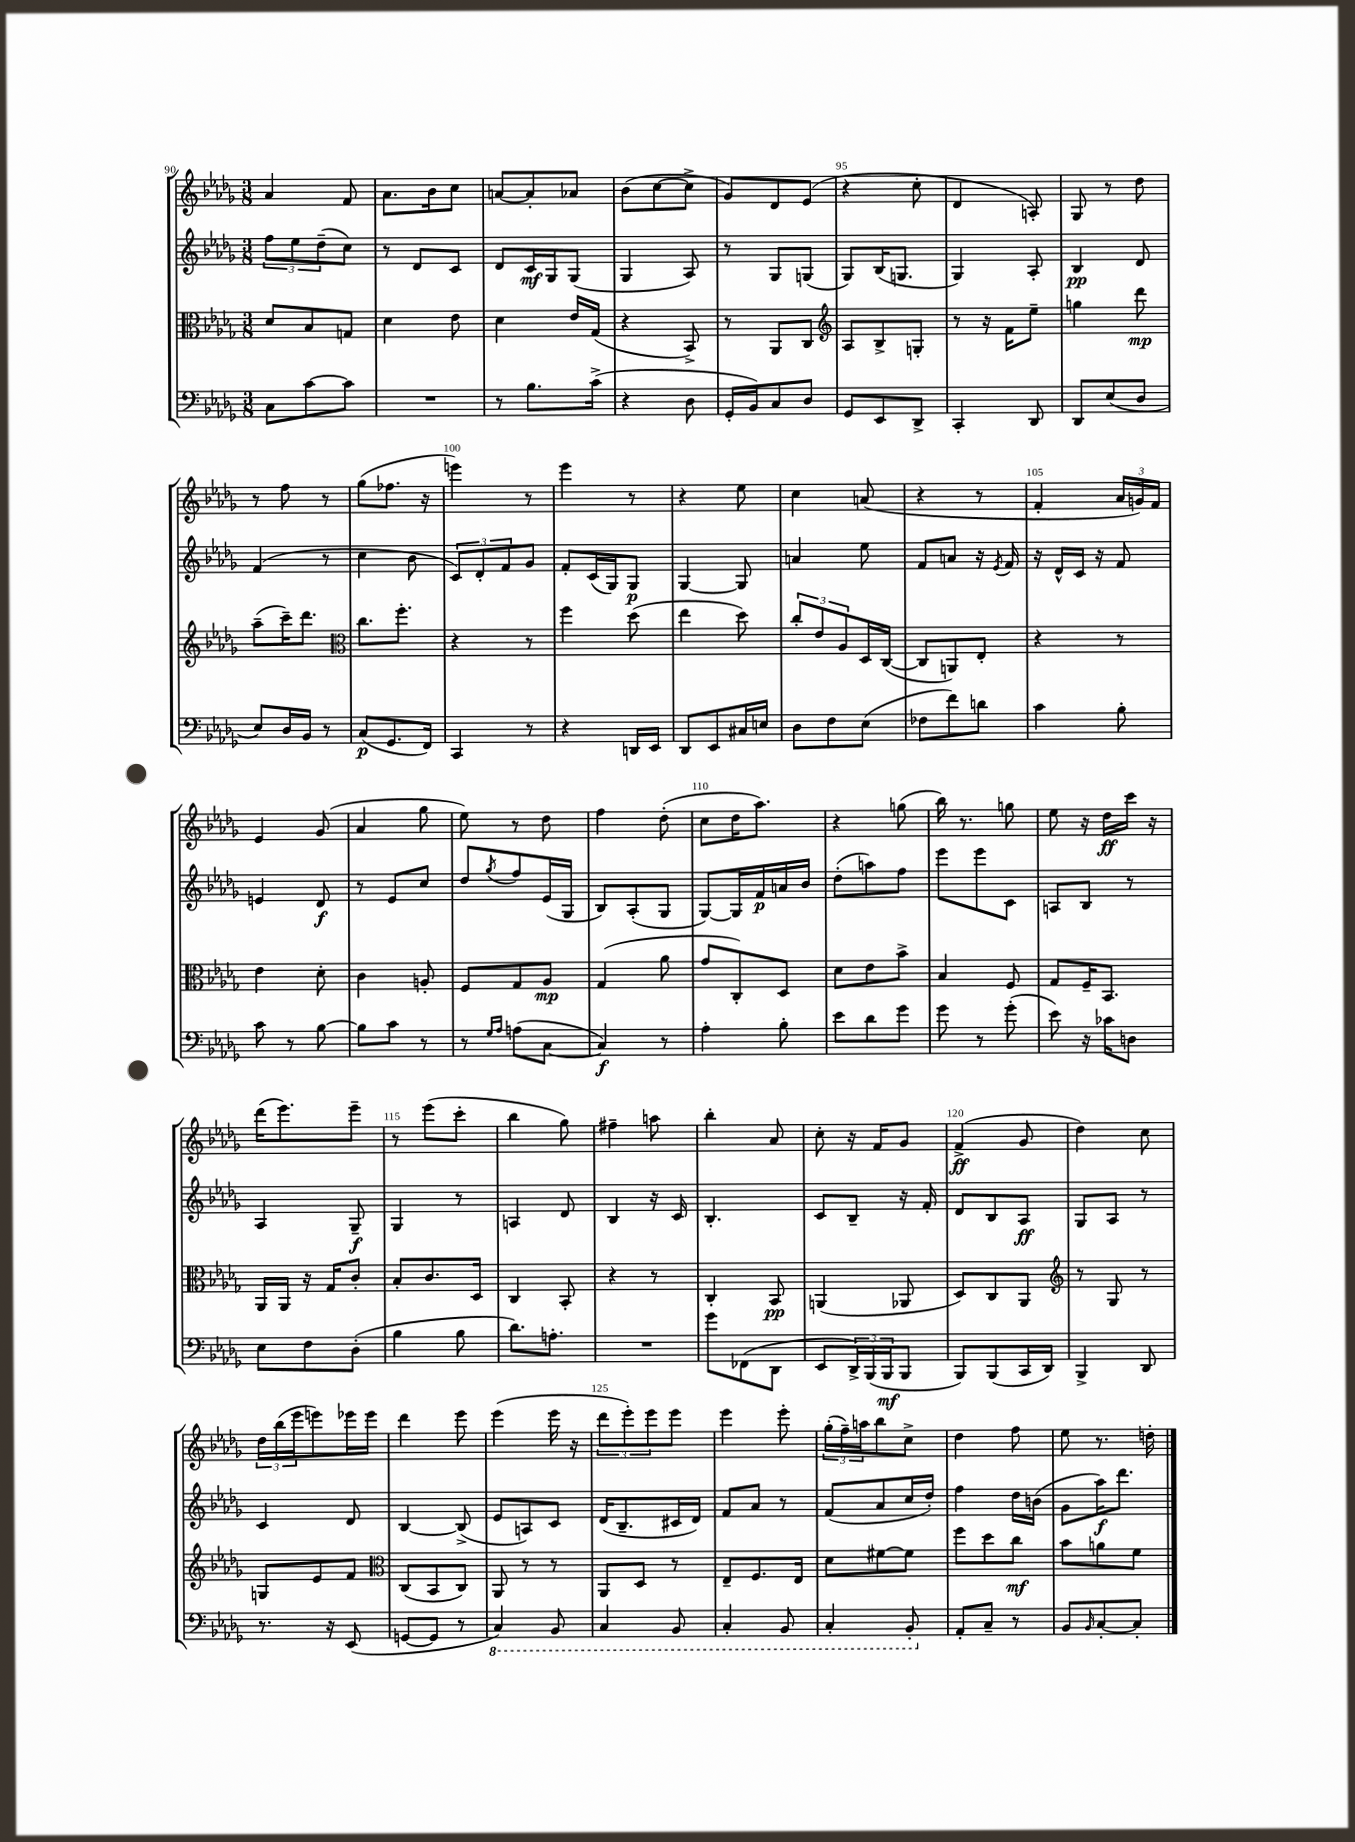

**kern	**dynam	**kern	**dynam	**kern	**dynam	**kern	**dynam
*part4	*part4	*part3	*part3	*part2	*part2	*part1	*part1
*staff4	*staff4	*staff3	*staff3	*staff2	*staff2	*staff1	*staff1
*clefF4	*	*clefC3	*	*clefG2	*	*clefG2	*
*k[b-e-a-d-g-]	*	*k[b-e-a-d-g-]	*	*k[b-e-a-d-g-]	*	*k[b-e-a-d-g-]	*
*M3/8	*	*M3/8	*	*M3/8	*	*M3/8	*
=90	=90	=90	=90	=90	=90	=90	=90
8C\L	.	8d-/L	.	12ff\L	.	4a-/	.
.	.	.	.	12ee-\	.	.	.
[8c\	.	8B-/	.	.	.	.	.
.	.	.	.	(12dd-~\	.	.	.
8c\J]	.	8Gn/J	.	8cc\J)	.	8f/	.
=91	=91	=91	=91	=91	=91	=91	=91
4.r	.	4d-\	.	8r	.	8.a-\L	.
.	.	.	.	8d-/L	.	.	.
.	.	.	.	.	.	16b-\k	.
.	.	8e-\	.	8c/J	.	8cc\J	.
=92	=92	=92	=92	=92	=92	=92	=92
8r	.	4d-\	.	8d-/L	.	[8an/L	.
8.B-\L	.	.	.	16c/L	mf	8a'/]	.
.	.	.	.	16G-/J	.	.	.
.	.	16e-/LL	.	(8G-/J	.	8a-X/J	.
(16c^\Jk	.	(16G-/JJ	.	.	.	.	.
=93	=93	=93	=93	=93	=93	=93	=93
4r	.	4r	.	4G-/	.	(8b-\L	.
.	.	.	.	.	.	[8cc\	.
8D-\	.	8BB-^/)	.	8A-/)	.	8cc^\J]	.
=94	=94	=94	=94	=94	=94	=94	=94
16GG-'/LL	.	8r	.	8r	.	8g-/L)	.
16BB-/J)	.	.	.	.	.	.	.
8C/	.	8AA-/L	.	8G-/L	.	8d-/	.
8D-/J	.	8C/J	.	(8Gn/J	.	(8e-/J	.
=95	=95	=95	=95	=95	=95	=95	=95
*	*	*clefG2	*	*	*	*	*
8GG-/L	.	8A-/L	.	8G-/L)	.	4r	.
8EE-/	.	8B-^/	.	(16B-/K	.	.	.
.	.	.	.	8.Gn/J	.	.	.
8DD-^/J	.	8Gn'/J	.	.	.	8cc'\	.
=96	=96	=96	=96	=96	=96	=96	=96
4CC'/	.	8r	.	4G-/)	.	4d-/	.
.	.	16r	.	.	.	.	.
.	.	16f\KL	.	.	.	.	.
8DD-/	.	8ee-~\J	.	8A-'/	.	8An'/)	.
=97	=97	=97	=97	=97	=97	=97	=97
8DD-/L	.	4ggn\	.	4B-/	pp	8G-/	.
(8E-/	.	.	.	.	.	8r	.
8D-/J	.	8ddd-\	mp	8d-/	.	8dd-\	.
!!LO:LB:g=z
=98	=98	=98	=98	=98	=98	=98	=98
8E-/L)	.	(8aa-~\L	.	(4f/	.	8r	.
16D-/L	.	16ccc~\K)	.	.	.	8ff\	.
16BB-/JJ	.	8.ddd-\J	.	.	.	.	.
8r	.	.	.	8r	.	8r	.
=99	=99	=99	=99	=99	=99	=99	=99
*	*	*clefC3	*	*	*	*	*
(8C/L	p	8.cc\L	.	4cc\	.	(8gg-\L	.
8.GG-/	.	.	.	.	.	8.ff-X\J	.
.	.	8.ff'\J	.	.	.	.	.
.	.	.	.	8b-\	.	.	.
16FF/Jk)	.	.	.	.	.	16r	.
=100	=100	=100	=100	=100	=100	=100	=100
4CC/	.	4r	.	12c/L)	.	4eeen\)	.
.	.	.	.	12d-'/	.	.	.
.	.	.	.	12f/	.	.	.
8r	.	8r	.	8g-/J	.	8r	.
=101	=101	=101	=101	=101	=101	=101	=101
4r	.	4ff\	.	8f'/L	.	4eee-\	.
.	.	.	.	(16c/L	.	.	.
.	.	.	.	16G-/J)	.	.	.
16DDn/LL	.	(8dd-\	.	8G-/J	p	8r	.
16EE-/JJ	.	.	.	.	.	.	.
=102	=102	=102	=102	=102	=102	=102	=102
8DD-/L	.	4ee-\	.	[4G-/	.	4r	.
8EE-/	.	.	.	.	.	.	.
16C#X/L	.	8dd-\)	.	8G-/]	.	8ee-\	.
16En/JJ	.	.	.	.	.	.	.
=103	=103	=103	=103	=103	=103	=103	=103
8D-\L	.	12cc'/L	.	4an/	.	4cc\	.
.	.	12e-/	.	.	.	.	.
8F\	.	.	.	.	.	.	.
.	.	12A-/	.	.	.	.	.
(8E-\J	.	16D-/L	.	8ee-\	.	(8an/	.
.	.	([16C/JJ	.	.	.	.	.
=104	=104	=104	=104	=104	=104	=104	=104
8F-X\L	.	8C/L]	.	8f/L	.	4r	.
8f\)	.	8AAn/)	.	8an/J	.	.	.
8dn\J	.	8E-'/J	.	16r	.	8r	.
.	.	.	.	8qe-/	.	.	.
.	.	.	.	16f/	.	.	.
=105	=105	=105	=105	=105	=105	=105	=105
4c\	.	4r	.	16r	.	4f'/	.
.	.	.	.	16d-^^/LL	.	.	.
.	.	.	.	16c/JJ	.	.	.
.	.	.	.	16r	.	.	.
8B-'\	.	8r	.	8f/	.	24a-/LL	.
.	.	.	.	.	.	24gn/)	.
.	.	.	.	.	.	24f/JJ	.
!!LO:LB:g=z
=106	=106	=106	=106	=106	=106	=106	=106
8c\	.	4e-\	.	4en/	.	4e-/	.
8r	.	.	.	.	.	.	.
[8B-\	.	8d-'\	.	8d-/	f	(8g-/	.
=107	=107	=107	=107	=107	=107	=107	=107
8B-\L]	.	4c\	.	8r	.	4a-/	.
8c\J	.	.	.	8e-/L	.	.	.
8r	.	8An'/	.	8cc/J	.	8gg-\	.
=108	=108	=108	=108	=108	=108	=108	=108
8r	.	8F/L	.	8dd-/L	.	8ee-\)	.
16qqG-/LL	.	.	.	.	.	.	.
16qqA-/JJ	.	.	.	8qgg-/	.	.	.
(8An\L	.	8G-/	.	8ff/	.	8r	.
[8C\J	.	8A-/J	mp	(16e-/L	.	8dd-\	.
.	.	.	.	16G-/JJ	.	.	.
=109	=109	=109	=109	=109	=109	=109	=109
4C/])	f	(4G-/	.	8B-/L)	.	4ff\	.
.	.	.	.	(8A-'/	.	.	.
8r	.	8a-\	.	8G-/J	.	(8dd-'\	.
=110	=110	=110	=110	=110	=110	=110	=110
4A-'\	.	8g-/L	.	[8G-/L)	.	8cc\L	.
.	.	8C'/)	.	16G-/L]	.	16dd-\K	.
.	.	.	.	16f/	p	8.aa-\J)	.
8B-'\	.	8D-/J	.	16an/	.	.	.
.	.	.	.	16b-/JJ	.	.	.
=111	=111	=111	=111	=111	=111	=111	=111
8e-\L	.	8d-\L	.	(8dd-'\L	.	4r	.
8d-\	.	8e-\	.	8aan\)	.	.	.
8g-\J	.	8b-^\J	.	8ff\J	.	(8ggn\	.
=112	=112	=112	=112	=112	=112	=112	=112
8g-\	.	4B-/	.	8eee-\L	.	16bb-\)	.
.	.	.	.	.	.	8.r	.
8r	.	.	.	8eee-\	.	.	.
(8g-'\	.	8F/	.	8c\J	.	8ggn\	.
=113	=113	=113	=113	=113	=113	=113	=113
8e-\)	.	8G-/L	.	8An/L	.	8ee-\	.
16r	.	16F~/K	.	8B-/J	.	16r	.
16c-X\KL	.	8.BB-/J	.	.	.	16dd-\LL	ff
8Dn\J	.	.	.	8r	.	16ccc\JJ	.
.	.	.	.	.	.	16r	.
!!LO:LB:g=z
=114	=114	=114	=114	=114	=114	=114	=114
8E-\L	.	16AA-/LL	.	4A-/	.	(16ddd-\KL	.
.	.	16AA-/JJ	.	.	.	8.eee-\)	.
8F\	.	16r	.	.	.	.	.
.	.	16G-/KL	.	.	.	.	.
(8D-'\J	.	8c'/J	.	8G-~/	f	8eee-~\J	.
=115	=115	=115	=115	=115	=115	=115	=115
4B-\	.	8B-'/L	.	4G-/	.	8r	.
.	.	8.c/	.	.	.	(8eee-\L	.
8B-\	.	.	.	8r	.	8ccc'\J	.
.	.	16D-/Jk	.	.	.	.	.
=116	=116	=116	=116	=116	=116	=116	=116
8.d-\L)	.	4C/	.	4An/	.	4bb-\	.
8.An'\J	.	.	.	.	.	.	.
.	.	8BB-'/	.	8d-/	.	8gg-\)	.
=117	=117	=117	=117	=117	=117	=117	=117
4.r	.	4r	.	4B-/	.	4ff#X~\	.
.	.	8r	.	16r	.	8aan\	.
.	.	.	.	16c/	.	.	.
=118	=118	=118	=118	=118	=118	=118	=118
8g-\L	.	4C'/	.	4.B-'/	.	4bb-'\	.
(8FF-X\	.	.	.	.	.	.	.
8DD-\J	.	8BB-/	pp	.	.	8a-/	.
=119	=119	=119	=119	=119	=119	=119	=119
8EE-/L	.	(4AAn/	.	8c/L	.	8cc'\	.
24DD-^/L)	.	.	.	8B-~/J	.	16r	.
(24BBB-/	.	.	.	.	.	.	.
.	.	.	.	.	.	16f/KL	.
24BBB-/J	mf	.	.	.	.	.	.
8BBB-/J	.	8AA-X/	.	16r	.	8g-/J	.
.	.	.	.	16f'/	.	.	.
=120	=120	=120	=120	=120	=120	=120	=120
8BBB-/L)	.	8D-/L)	.	8d-/L	.	(4f^/	ff
(8BBB-/	.	8C/	.	8B-/	.	.	.
16CC/L	.	8AA-/J	.	8A-/J	ff	8g-/	.
16DD-/JJ)	.	.	.	.	.	.	.
=121	=121	=121	=121	=121	=121	=121	=121
*	*	*clefG2	*	*	*	*	*
4BBB-^/	.	8r	.	8G-/L	.	4dd-\)	.
.	.	8G-/	.	8A-/J	.	.	.
8DD-/	.	8r	.	8r	.	8cc\	.
!!LO:LB:g=z
=122	=122	=122	=122	=122	=122	=122	=122
8.r	.	8Gn/L	.	4c/	.	24dd-\LL	.
.	.	.	.	.	.	(24bb-\	.
.	.	.	.	.	.	24eee-\J	.
.	.	8e-/	.	.	.	8eeen\)	.
16r	.	.	.	.	.	.	.
(8EE-/	.	8f/J	.	8d-/	.	16eee-X\L	.
.	.	.	.	.	.	16eee-\JJ	.
=123	=123	=123	=123	=123	=123	=123	=123
*	*	*clefC3	*	*	*	*	*
[8GGn/L	.	(8C/L	.	[4B-/	.	4ddd-\	.
8GG/J]	.	8BB-/	.	.	.	.	.
8r	.	8C/J)	.	(8B-^/]	.	8eee-\	.
=124	=124	=124	=124	=124	=124	=124	=124
*8ba	*	*	*	*	*	*	*
4CC/)	.	8AA-/	.	8e-/L	.	(4eee-\	.
.	.	8r	.	8An/)	.	.	.
8BBB-/	.	8r	.	8c/J	.	16eee-\	.
.	.	.	.	.	.	16r	.
=125	=125	=125	=125	=125	=125	=125	=125
4CC/	.	8AA-/L	.	(16d-/KL	.	12ddd-\L	.
.	.	.	.	8.B-~/	.	.	.
.	.	.	.	.	.	12eee-'\)	.
.	.	8D-/J	.	.	.	.	.
.	.	.	.	.	.	12eee-\	.
8BBB-/	.	8r	.	16c#X/L	.	8eee-\J	.
.	.	.	.	16d-/JJ)	.	.	.
=126	=126	=126	=126	=126	=126	=126	=126
4CC'/	.	8E-~/L	.	8f/L	.	4eee-\	.
.	.	8.F/	.	8a-/J	.	.	.
8BBB-/	.	.	.	8r	.	8eee-'\	.
.	.	16E-/Jk	.	.	.	.	.
=127	=127	=127	=127	=127	=127	=127	=127
4CC'/	.	8d-\L	.	(8f/L	.	(24gg-'\LL	.
.	.	.	.	.	.	24ff~\)	.
.	.	.	.	.	.	24aan\J	.
.	.	[8f#X\	.	8a-/	.	8bb-\	.
8BBB-'/	.	8f#\J]	.	16cc/L	.	8cc^\J	.
.	.	.	.	16dd-'/JJ)	.	.	.
=128	=128	=128	=128	=128	=128	=128	=128
*X8ba	*	*	*	*	*	*	*
8AA-'/L	.	8ff\L	.	4ff\	.	4dd-\	.
8C~/J	.	8dd-\	.	.	.	.	.
8r	.	8cc\J	mf	16dd-\LL	.	8ff\	.
.	.	.	.	(16bn\JJ	.	.	.
=129	=129	=129	=129	=129	=129	=129	=129
8BB-/L	.	8b-\L	.	8g-\L	.	8ee-\	.
16qqBB-/	.	.	.	.	.	.	.
[8C'/	.	8an\	.	16aa-\K)	f	8.r	.
.	.	.	.	8.ddd-\J	.	.	.
8C'/J]	.	8f\J	.	.	.	.	.
.	.	.	.	.	.	16ddn'\	.
==	==	==	==	==	==	==	==
*-	*-	*-	*-	*-	*-	*-	*-
